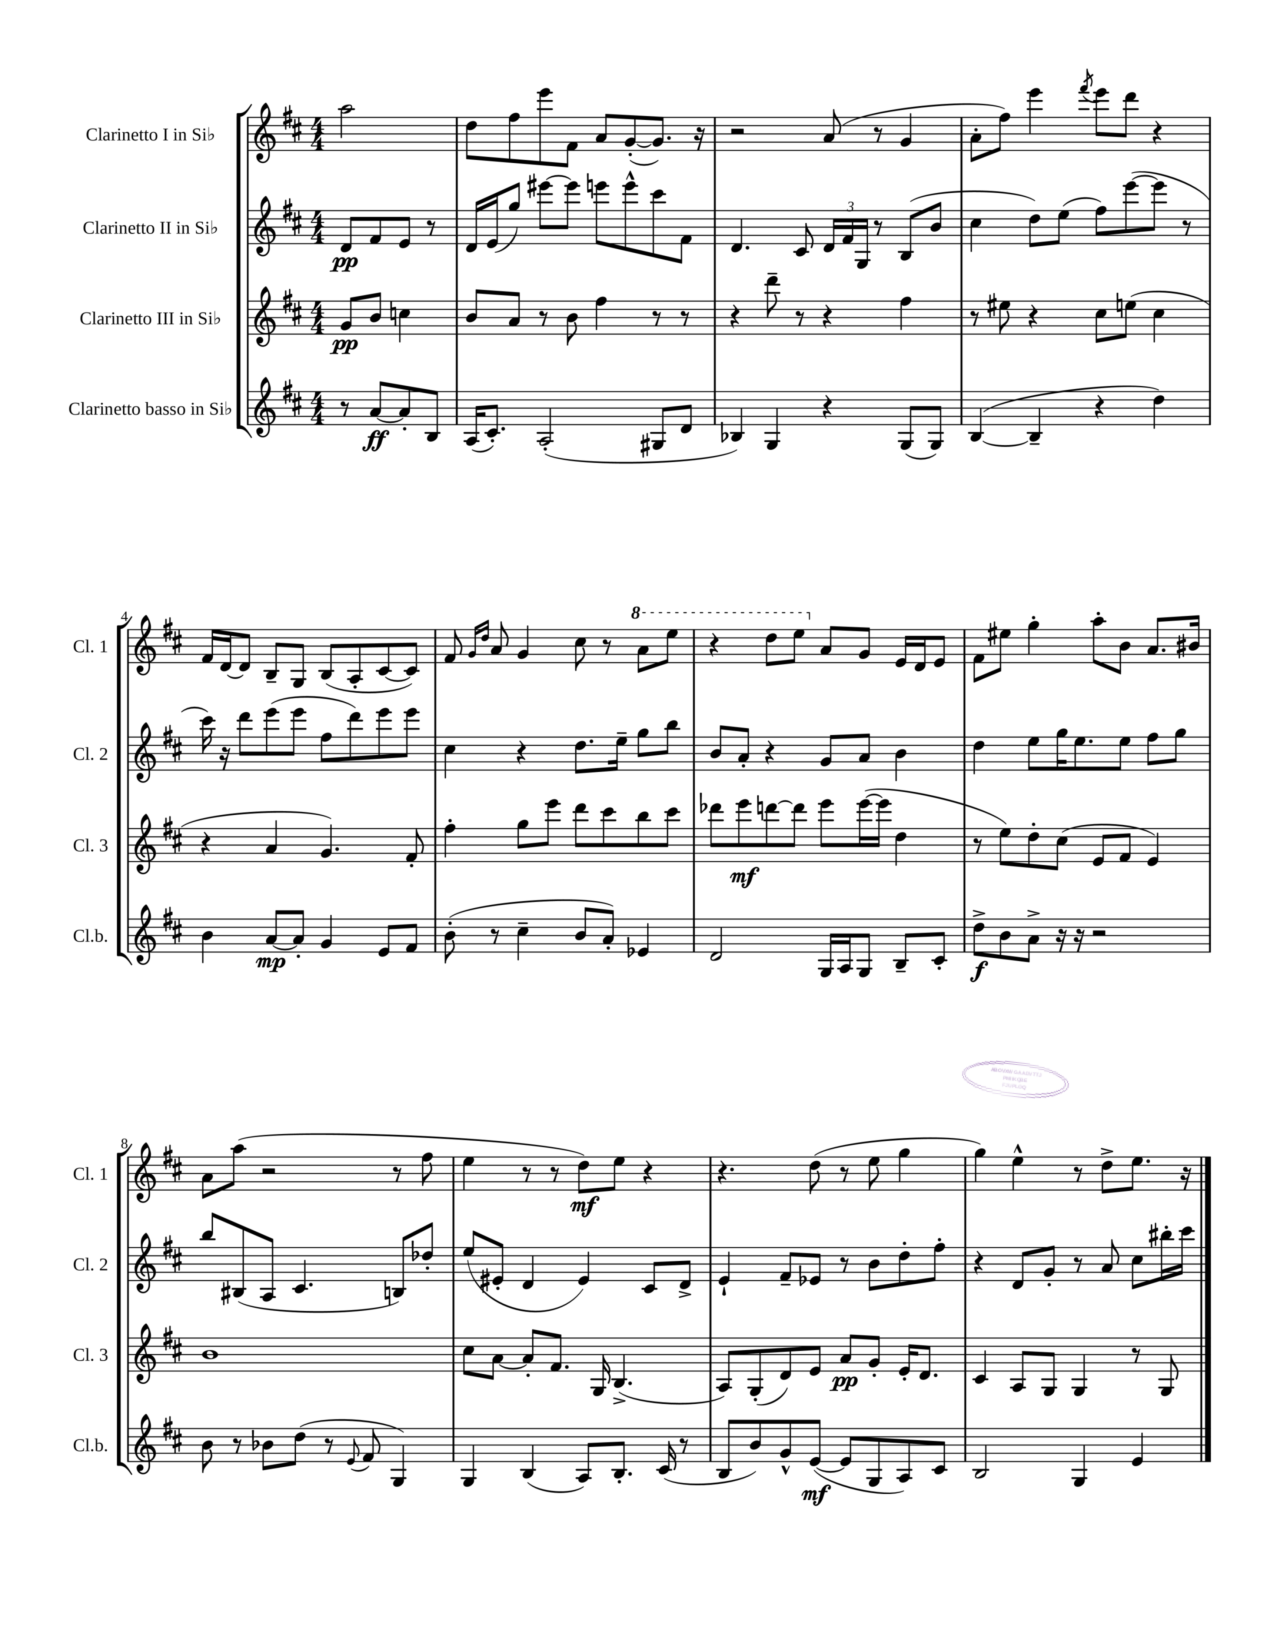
<<
\new StaffGroup <<
\new Staff = "s0" \with { instrumentName = "Clarinetto I in Sib" shortInstrumentName = "Cl. 1" } {
    \clef treble \key d \major \numericTimeSignature \time 4/4 \partial 2
    a''2 |
    d''8 fis''8 e'''8 fis'8 a'8 g'8~-.( g'8.) r16 |
    r2 a'8( r8 g'4 |
    a'8-. fis''8) e'''4 \acciaccatura { fis'''8 } e'''8 d'''8 r4 |
    fis'16 d'16~ d'8 b8-- g8 b8( a8-. cis'8~ cis'8) |
    fis'8 \grace { g'16 d''16 } a'8 g'4 cis''8 r8 \ottava #1 a''8 e'''8 |
    r4 d'''8 e'''8 \ottava #0 a'8 g'8 e'16 d'16 e'8 |
    fis'8 eis''8 g''4-. a''8-. b'8 a'8. bis'16 |
    a'8 a''8( r2 r8 fis''8 |
    e''4 r8 r8 d''8\mf) e''8 r4 |
    r4. d''8( r8 e''8 g''4 |
    g''4) e''4-^ r8 d''8-> e''8. r16 \bar "|." |
}
\new Staff = "s1" \with { instrumentName = "Clarinetto II in Sib" shortInstrumentName = "Cl. 2" } {
    \clef treble \key d \major \numericTimeSignature \time 4/4 \partial 2
    d'8\pp fis'8 e'8 r8 |
    d'16 e'16( g''8) eis'''8~ eis'''8 e'''8 e'''8-^ cis'''8 fis'8 |
    d'4. cis'8 \tuplet 3/2 { d'16 fis'16 g16 } r8 b8( b'8 |
    cis''4 d''8) e''8( fis''8) e'''8~( e'''8 r8 |
    cis'''16) r16 d'''8 e'''8( e'''8 fis''8 d'''8) e'''8 e'''8 |
    cis''4 r4 d''8. e''16-- g''8 b''8 |
    b'8 a'8-. r4 g'8 a'8 b'4 |
    d''4 e''8 g''16 e''8. e''8 fis''8 g''8 |
    b''8 bis8( a8 cis'4. b8) des''8-. |
    e''8( eis'8-. d'4 eis'4) cis'8 d'8-> |
    e'4-! fis'8-- ees'8 r8 b'8 d''8-. fis''8-. |
    r4 d'8 g'8-. r8 a'8 cis''8 bis''16-. cis'''16 \bar "|." |
}
\new Staff = "s2" \with { instrumentName = "Clarinetto III in Sib" shortInstrumentName = "Cl. 3" } {
    \clef treble \key d \major \numericTimeSignature \time 4/4 \partial 2
    g'8\pp b'8 c''4 |
    b'8 a'8 r8 b'8 fis''4 r8 r8 |
    r4 d'''8-- r8 r4 fis''4 |
    r8 eis''8 r4 cis''8 e''8( cis''4 |
    r4 a'4 g'4.) fis'8-. |
    fis''4-. g''8 e'''8 d'''8 cis'''8 b''8 cis'''8 |
    des'''8 e'''8\mf d'''8~ d'''8 e'''8 e'''16~( e'''16 d''4 |
    r8 e''8) d''8-. cis''8( e'8 fis'8 e'4) |
    b'1 |
    cis''8 a'8~ a'8-. fis'8. g16 b4.->( |
    a8) g8-.( d'8) e'8 a'8\pp g'8-. e'16-. d'8. |
    cis'4 a8 g8 g4 r8 g8 \bar "|." |
}
\new Staff = "s3" \with { instrumentName = "Clarinetto basso in Sib" shortInstrumentName = "Cl.b." } {
    \clef treble \key d \major \numericTimeSignature \time 4/4 \partial 2
    r8 a'8~\ff a'8-. b8 |
    a16( cis'8.-.) a2-.( gis8 d'8 |
    bes4) g4 r4 g8( g8) |
    b4~( b4-- r4 d''4) |
    b'4 a'8~\mp a'8-. g'4 e'8 fis'8 |
    b'8-.( r8 cis''4-- b'8 a'8-.) ees'4 |
    d'2 g16 a16 g8 b8-- cis'8-. |
    d''8->\f b'8 a'8-> r16 r16 r2 |
    b'8 r8 bes'8 d''8( r8 \appoggiatura { e'8 } fis'8 g4) |
    g4 b4( a8) b8.-. cis'16( r8 |
    b8 b'8) g'8-^ e'8~\mf( e'8 g8 a8) cis'8 |
    b2 g4 e'4 \bar "|." |
}
>>
>>
